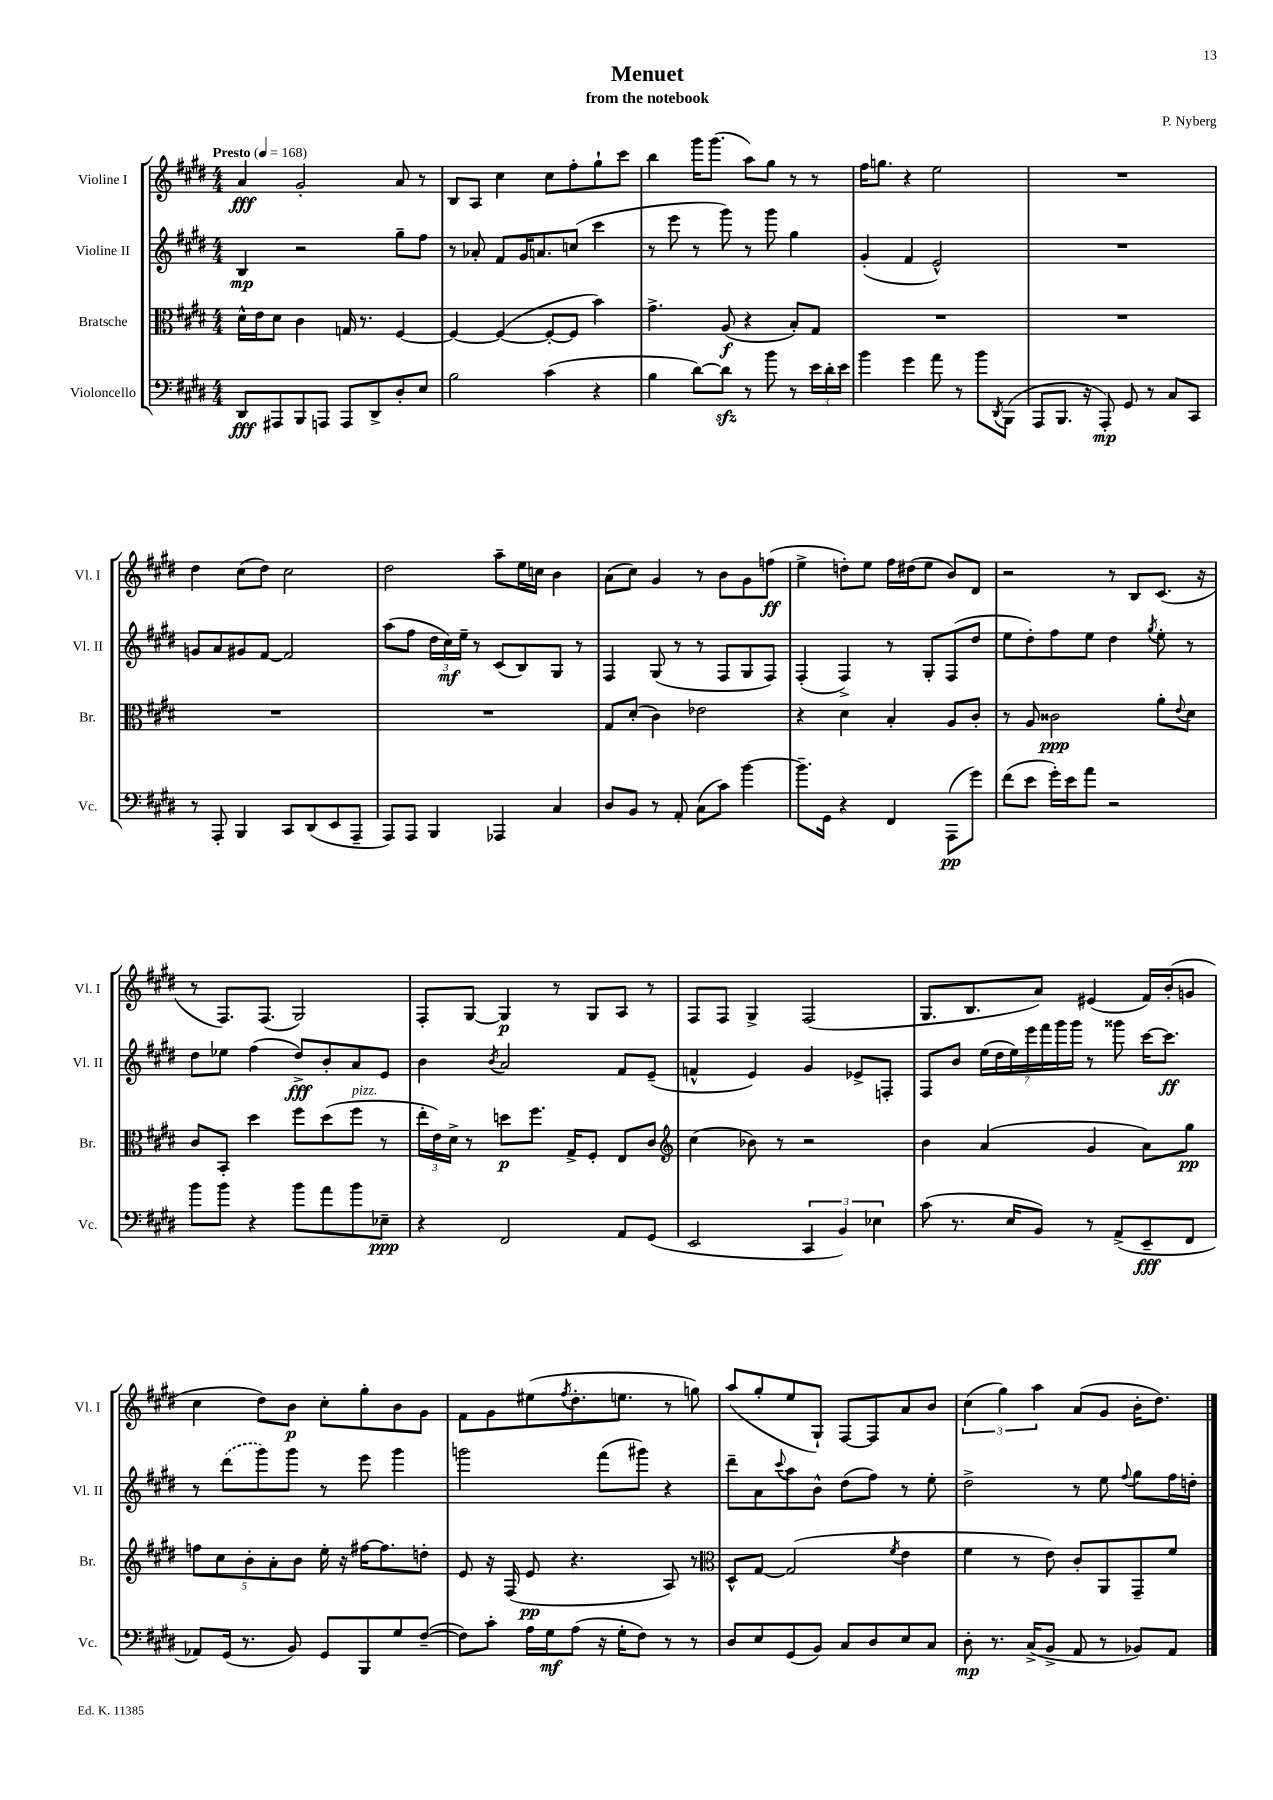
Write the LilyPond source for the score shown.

\header { title = "Menuet" composer = "P. Nyberg" subtitle = "from the notebook" }
<<
\new StaffGroup <<
\new Staff = "s0" \with { instrumentName = "Violine I" shortInstrumentName = "Vl. I" } {
    \clef treble \key e \major \numericTimeSignature \time 4/4 \tempo "Presto" 4 = 168
    a'4\fff gis'2-. a'8 r8 |
    b8 a8 cis''4 cis''8 fis''8-. gis''8-! cis'''8 |
    b''4 gis'''16 gis'''8.( a''8) gis''8 r8 r8 |
    fis''16 g''8. r4 e''2 |
    R1 |
    dis''4 cis''8( dis''8) cis''2 |
    dis''2 a''8-- e''16 c''16 b'4 |
    a'8( cis''8) gis'4 r8 b'8 gis'8 f''8\ff( |
    e''4-> d''8-.) e''8 fis''16 dis''16( e''8 b'8) dis'8 |
    r2 r8 b8 cis'8.( r16 |
    r8 fis8.) fis8.( gis2) |
    fis8-. gis8~ gis4\p r8 gis8 a8 r8 |
    fis8 fis8 gis4-> fis2( |
    gis8. b8. a'8) eis'4( fis'16) b'16-.( g'8 |
    cis''4 dis''8) b'8\p cis''8-. gis''8-. b'8 gis'8 |
    fis'8 gis'8 eis''8( \acciaccatura { fis''8 } dis''8.-. e''8. r8 g''8) |
    a''8( gis''8-. e''8 gis8-!) fis8~ fis8 a'8 b'8 |
    \tuplet 3/2 { cis''4( gis''4) a''4 } a'8( gis'8 b'16-. dis''8.) \bar "|." |
}
\new Staff = "s1" \with { instrumentName = "Violine II" shortInstrumentName = "Vl. II" } {
    \clef treble \key e \major \numericTimeSignature \time 4/4
    b4\mp r2 gis''8-- fis''8 |
    r8 aes'8-. fis'8 gis'16 a'8. c''8( cis'''4 |
    r8 e'''8 r8 gis'''8) r8 gis'''8 gis''4 |
    gis'4-.( fis'4 e'2-^) |
    R1 |
    g'8 a'8 gis'8 fis'8~ fis'2 |
    a''8( fis''8 \tuplet 3/2 { dis''16 cis''16\mf) e''16-- } r8 cis'8( b8) gis8 r8 |
    fis4 gis8( r8 r8 fis8 gis8 fis8) |
    fis4-.( fis4->) r8 gis8-. fis8( dis''8 |
    e''8 dis''8-.) fis''8 e''8 dis''4 \acciaccatura { gis''8 } e''8-. r8 |
    dis''8 ees''8 fis''4( dis''8->\fff) b'8-. a'8 e'8 |
    b'4 \acciaccatura { b'8 } a'2 fis'8 e'8--( |
    f'4-^ e'4) gis'4 ees'8-> f8-. |
    fis8 b'8 \tuplet 7/4 { e''16( dis''16 e''16) e'''16 fis'''16 gis'''16 gis'''16 } r8 gisis'''8 cis'''16~ cis'''8.\ff |
    r8 \once \slurDashed dis'''8( gis'''8) gis'''8 r8 e'''8 gis'''4 |
    g'''2 fis'''8( gis'''8) r4 |
    dis'''8-- a'8 \appoggiatura { cis'''8 } a''8 b'8-^ dis''8( fis''8) r8 e''8-. |
    dis''2-> r8 e''8 \appoggiatura { fis''8 } gis''8 fis''16 d''16-. \bar "|." |
}
\new Staff = "s2" \with { instrumentName = "Bratsche" shortInstrumentName = "Br." } {
    \clef alto \key e \major \numericTimeSignature \time 4/4
    dis'16-^ e'16 dis'8 cis'4 g16 r8. fis4~ |
    fis4~ fis4~( fis8~-. fis8 b'4) |
    gis'4.-> a8\f( r4 b8-.) gis8 |
    R1 |
    R1 |
    R1 |
    R1 |
    gis8 dis'8-.( cis'4) ees'2 |
    r4 dis'4 b4-. a8 cis'8-. |
    r8 a8 cisis'2\ppp a'8-. \appoggiatura { e'8 } dis'8 |
    cis'8 b,8-. dis''4 fis''8 dis''8( fis''8^\markup { \italic "pizz." } r8 |
    \tuplet 3/2 { e''16-. e'16) dis'16-> } r8 d''8\p fis''8. gis16-> fis8-. e8 cis'8 |
    \clef treble cis''4( bes'8) r8 r2 |
    b'4 a'4( gis'4 a'8) gis''8\pp |
    \tuplet 5/4 { f''8 cis''8 b'8-. a'8-. b'8 } e''16-. r16 fis''16~ fis''8. d''8-. |
    e'8 r16 fis16( e'8\pp r4. a8) r8 |
    \clef alto dis8-^ gis8~ gis2( \acciaccatura { fis'8 } e'4 |
    fis'4 r8 e'8) cis'8-. a,8 gis,8-- fis'8 \bar "|." |
}
\new Staff = "s3" \with { instrumentName = "Violoncello" shortInstrumentName = "Vc." } {
    \clef bass \key e \major \numericTimeSignature \time 4/4
    dis,8\fff ais,,8 b,,8 a,,8 a,,8 dis,8-> dis8-. e8 |
    b2 cis'4( r4 |
    b4 dis'8~) dis'8\sfz r8 b'8 r8 \tuplet 3/2 { e'16 dis'16-. e'16 } |
    b'4 gis'4 a'8 r8 b'8 \acciaccatura { dis,8 } b,,8( |
    a,,8 b,,8. r16 a,,8-.\mp) gis,8 r8 cis8 cis,8 |
    r8 a,,8-. b,,4 cis,8 dis,8( e,8 a,,8-- |
    a,,8) a,,8 b,,4 aes,,4 cis4 |
    dis8 b,8 r8 a,8-. cis8( cis'8) b'4~ |
    b'8.-- gis,16 r4 fis,4 a,,8\pp( gis'8) |
    fis'8( e'8 gis'16-.) e'16 a'8 r2 |
    b'8 b'8 r4 b'8 a'8 b'8 ees8--\ppp |
    r4 fis,2 a,8 gis,8( |
    e,2 \tuplet 3/2 { cis,4 b,4) ees4 } |
    cis'8( r8. e16 b,8) r8 a,8->( e,8--\fff fis,8 |
    aes,8) gis,16( r8. b,8) gis,8 b,,8 gis8 fis8~--( |
    fis8) cis'8-. a16 gis16\mf a8( r16 gis16-. fis8) r8 r8 |
    dis8 e8 gis,8( b,8) cis8 dis8 e8 cis8 |
    dis8-.\mp r8. cis16->( b,8-> a,8 r8 bes,8) a,8 \bar "|." |
}
>>
>>
\layout { \context { \Score \remove "Bar_number_engraver" } }
